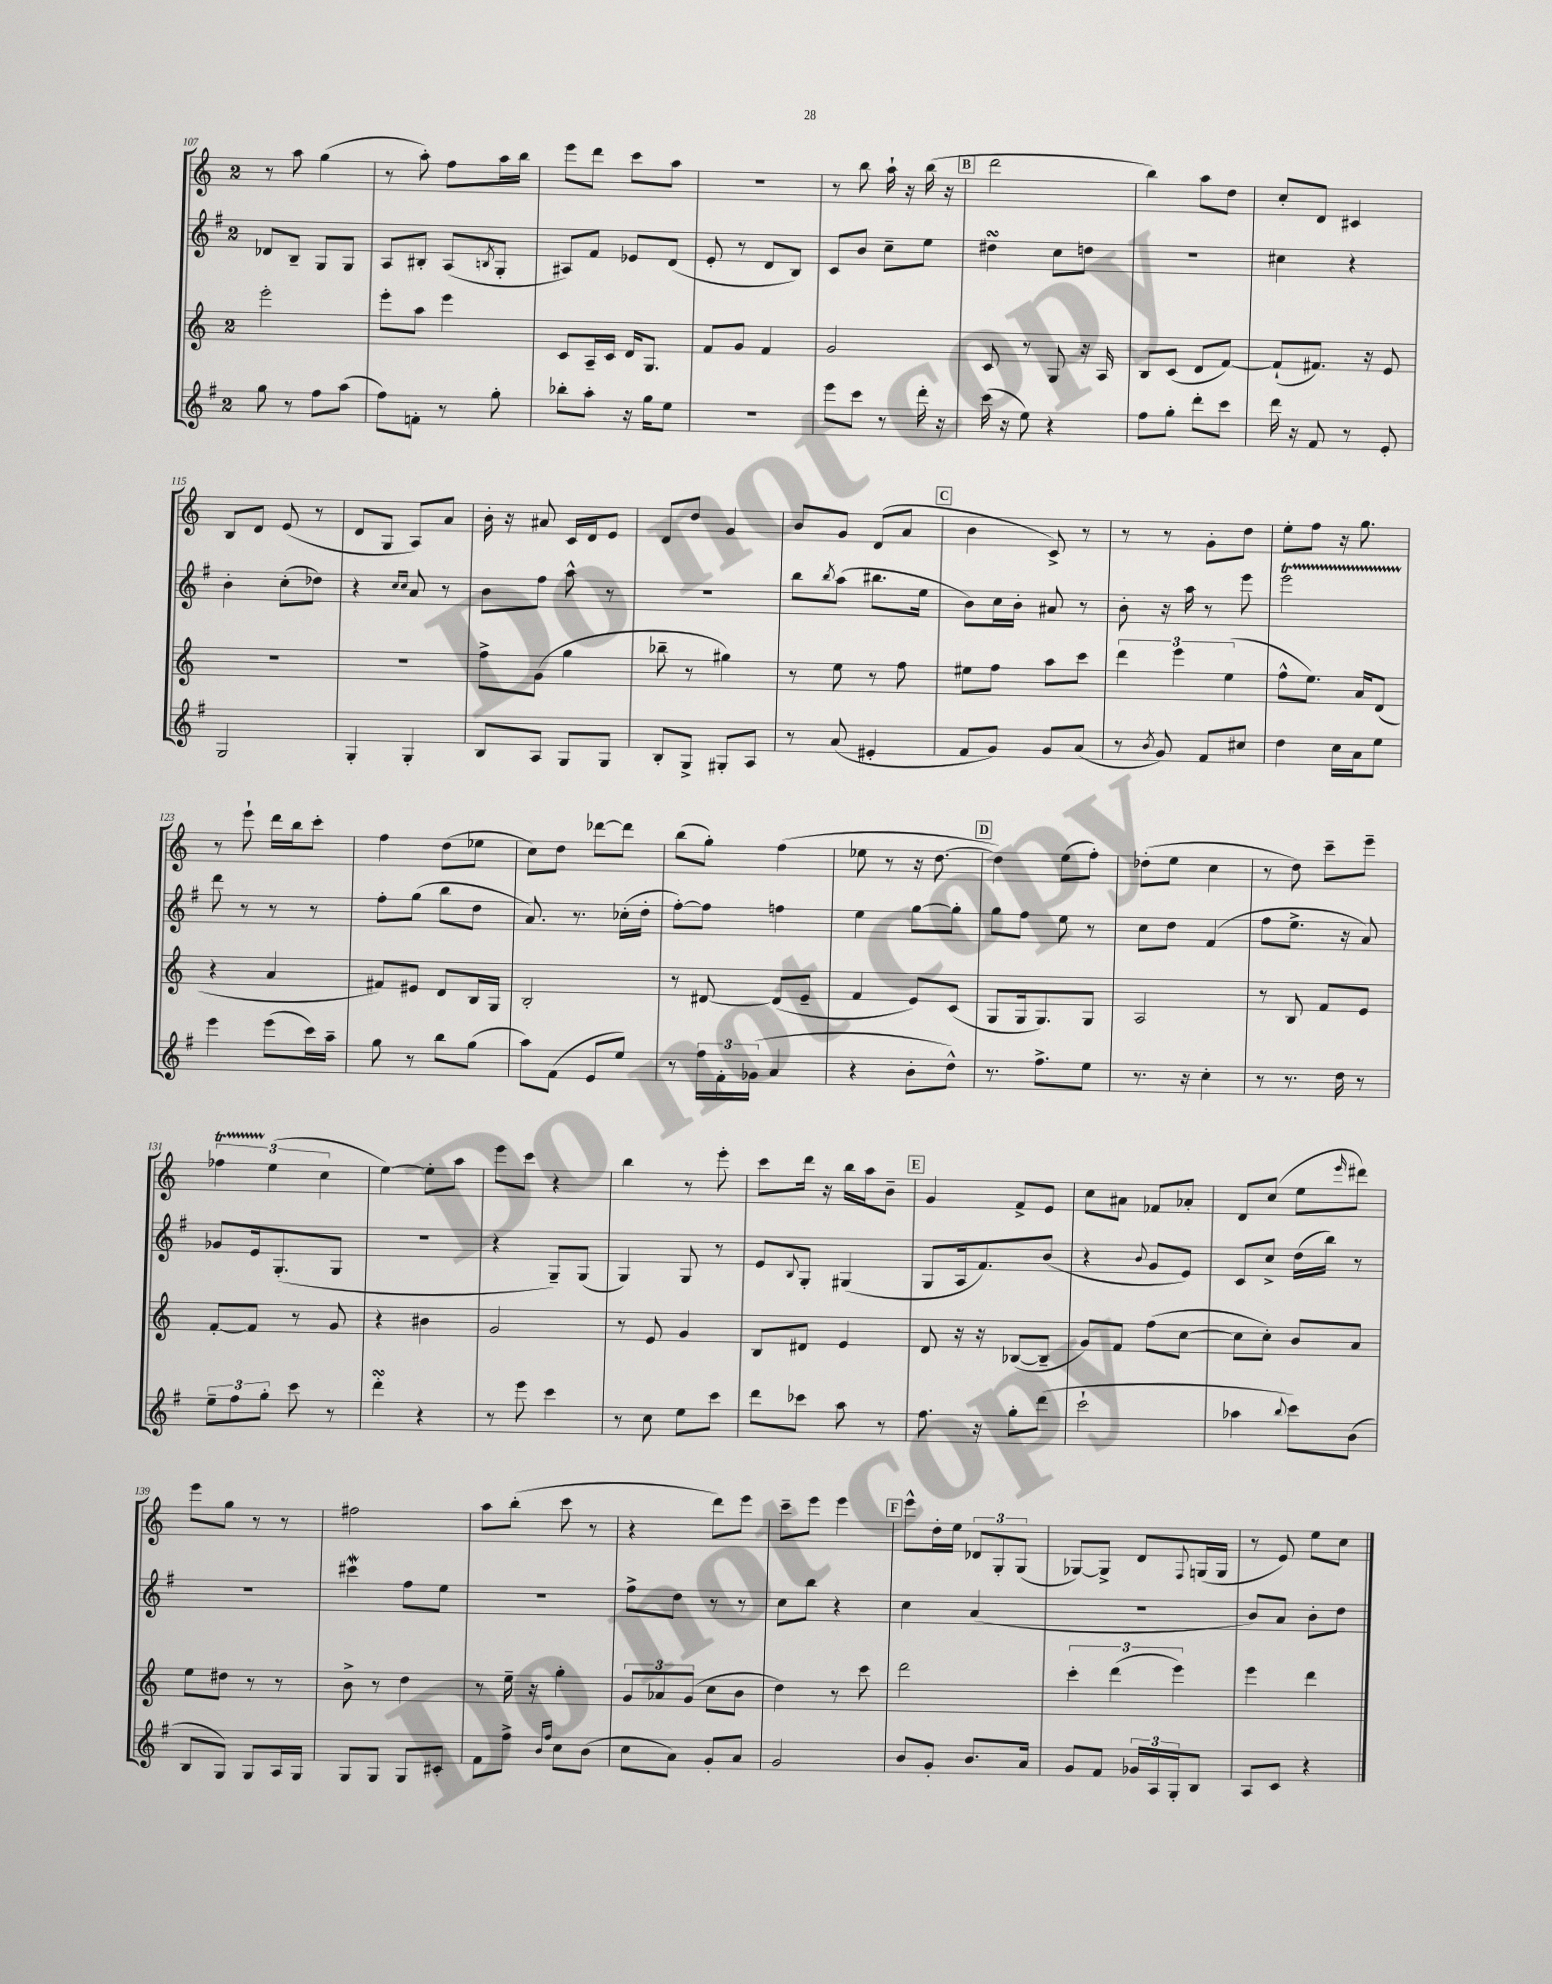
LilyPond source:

<<
\new StaffGroup <<
\new Staff = "s0" {
    \clef treble \key c \major \once \override Staff.TimeSignature.style = #'single-digit \time 2/4
    r8 a''8 g''4( |
    r8 a''8-.) f''8 a''16 b''16 |
    e'''8 d'''8 c'''8 a''8 |
    r2 |
    r8 b''8 a''16-! r16 b''16( r16 |
    \mark \markup { \box "B" } d'''2 |
    b''4) a''8 d''8 |
    c''8-. d'8 cis'4 |
    b8 d'8 e'8( r8 |
    d'8 g8 a8) a'8 |
    b'16-. r16 ais'8 c'16 d'16 e'8 |
    d'8 d''8 g'4 |
    b'8 g'8 d'8( a'8 |
    \mark \markup { \box "C" } b'4 c'8->) r8 |
    r8 r8 g'8-. d''8 |
    e''8-. f''8 r16 g''8. |
    r8 e'''8-! d'''16 b''16 c'''8-. |
    f''4 d''8( ees''8 |
    c''8) d''8 des'''8~ des'''8 |
    b''8( g''8-.) f''4( |
    ees''8 r8 r16 d''8.~ |
    \mark \markup { \box "D" } d''4) e''8( f''8-.) |
    des''8-.( e''8 c''4 |
    r8 d''8) c'''8-- e'''8-- |
    \tuplet 3/2 { fes''4\startTrillSpan e''4\stopTrillSpan( c''4 } |
    e''4~) e''8-. a''8 |
    e'''8 c'''8 r4 |
    b''4 r8 e'''8-. |
    c'''8 d'''16 r16 b''16 a''16 b'8-- |
    \mark \markup { \box "E" } g'4 f'8-> e'8 |
    c''8 ais'8 fes'8 aes'8-. |
    d'8 c''8( e''8 \grace { e'''16 } dis'''8) |
    e'''8 g''8 r8 r8 |
    fis''2 |
    a''8 b''8-.( c'''8 r8 |
    r4 d'''8) e'''8 |
    c'''8-- e'''8 e'''4 |
    \mark \markup { \box "F" } e'''8-^ d''16-. e''16 \tuplet 3/2 { des'8 g8-. g8( } |
    ges8~) ges8-> d'8 \appoggiatura { f8 } g16( g16 |
    r8 e'8) e''8 c''8 \bar "|." |
}
\new Staff = "s1" {
    \clef treble \key g \major \once \override Staff.TimeSignature.style = #'single-digit \time 2/4
    des'8 b8-- g8 g8 |
    a8 bis8-. a8( \acciaccatura { b8 } g8-. |
    ais8) fis'8 ees'8 d'8( |
    e'8-. r8 d'8 b8) |
    c'8 b'8 c''8-- e''8 |
    \mark \markup { \box "B" } dis''4\turn c''8 d''8 |
    R2 |
    cis''4 r4 |
    b'4-. c''8-.( des''8) |
    r4 \grace { c''16 c''16 } a'8 r8 |
    b'8 fis''8 a''8-^ r8 |
    r2 |
    b''8 \acciaccatura { b''8 } a''8( bis''8. e''16 |
    \mark \markup { \box "C" } b'8) c''16 b'16-. ais'8 r8 |
    b'8-. r16 a''16 r8 e'''8 |
    e'''2\startTrillSpan |
    d'''8\stopTrillSpan r8 r8 r8 |
    fis''8-. g''8( b''8 d''8 |
    a'8.) r8. ces''16-.( d''16-. |
    fis''8~-.) fis''8 f''4 |
    e''4 g''8~ g''8-. |
    \mark \markup { \box "D" } g''8 fis''8 e''8 r8 |
    c''8 d''8 fis'4( |
    fis''8 e''8.-> r16 a'8) |
    ges'8 e'16 g8.-.( g8 |
    R2 |
    r4 g8--) g8( |
    g4) g8 r8 |
    e'8 \appoggiatura { b8 } g8-. gis4( |
    \mark \markup { \box "E" } g8 a16 fis'8.) b'8( |
    r4 \appoggiatura { b'8 } g'8 e'8) |
    c'8 c''8-> d''16( b''16) r8 |
    r2 |
    cis'''4\mordent fis''8 e''8 |
    r2 |
    fis''8-> d''8 r8 r8 |
    c''8 b''8 r4 |
    \mark \markup { \box "F" } c''4 a'4( |
    R2 |
    b'8) a'8 b'8-. d''8 \bar "|." |
}
\new Staff = "s2" {
    \clef treble \key c \major \once \override Staff.TimeSignature.style = #'single-digit \time 2/4
    e'''2-. |
    e'''8-. a''8 e'''4 |
    c'8 a16-- c'16 d'16 g8. |
    f'8 g'8 f'4 |
    g'2 |
    \mark \markup { \box "B" } c'8 r8 g8 r16 a16 |
    b8 c'8( d'8 f'8~) |
    f'8-!( fis'8.) r16 e'8 |
    R2 |
    R2 |
    f''8-> g'8( g''4 |
    bes''8-- r8 gis''4) |
    r8 e''8 r8 f''8 |
    \mark \markup { \box "C" } eis''8 f''8 a''8 c'''8 |
    \tuplet 3/2 { d'''4 e'''4 e''4( } |
    f''8-^ e''8.) a'16 d'8( |
    r4 a'4 |
    fis'8) eis'8 d'8 b16 g16 |
    b2-. |
    r8 dis'8~ dis'8( e'8-- |
    f'4 e'8) c'8( |
    \mark \markup { \box "D" } g8 g16 g8.) g8 |
    a2 |
    r8 b8 f'8 e'8 |
    f'8~-. f'8 r8 g'8 |
    r4 bis'4 |
    g'2 |
    r8 e'8 g'4 |
    b8 dis'8 e'4 |
    \mark \markup { \box "E" } d'8 r16 r16 bes8~( bes8-- |
    g'8) f'8 f''8( c''8~ |
    c''8 c''8-.) b'8 a'8 |
    e''8 dis''8 r8 r8 |
    b'8-> r8 d''4 |
    r8 e''16-- r16 g''4-. |
    \tuplet 3/2 { g'8 aes'8 g'8( } c''8 b'8 |
    d''4) r8 c'''8 |
    \mark \markup { \box "F" } d'''2 |
    \tuplet 3/2 { c'''4-. d'''4( e'''4) } |
    e'''4 d'''4 \bar "|." |
}
\new Staff = "s3" {
    \clef treble \key g \major \once \override Staff.TimeSignature.style = #'single-digit \time 2/4
    g''8 r8 fis''8 a''8( |
    fis''8) f'8-. r8 g''8-. |
    bes''8-. a''8-. r16 g''16 e''8 |
    R2 |
    e'''8 c'''8 r8 d'''16-. r16 |
    \mark \markup { \box "B" } c'''16( r16 e''8) r4 |
    fis''8 g''8-. d'''8-. c'''8 |
    d'''16 r16 fis'8 r8 e'8-. |
    g2 |
    g4-. g4-. |
    b8 a8 g8 g8 |
    b8-. g8-> gis8-. a8 |
    r8 a'8( eis'4-. |
    \mark \markup { \box "C" } fis'8 g'8) g'8 a'8( |
    r8 \acciaccatura { b'8 } g'8) fis'8 cis''8 |
    d''4 c''16 a'16 e''8 |
    e'''4 e'''8( c'''16) a''16-- |
    g''8 r8 b''8 g''8( |
    a''8) fis'8( e'8 e''8) |
    r8 \tuplet 3/2 { fis''16 fis'16-. ges'16( } a'4 |
    r4 b'8-. d''8-^) |
    \mark \markup { \box "D" } r8. fis''8.-> e''8 |
    r8. r16 c''4-. |
    r8 r8. d''16 r8 |
    \tuplet 3/2 { e''8-- fis''8 g''8-. } c'''8 r8 |
    d'''4-.\turn r4 |
    r8 e'''8 c'''4 |
    r8 c''8 e''8 c'''8 |
    d'''8 ces'''8 a''8 r8 |
    \mark \markup { \box "E" } fis''8. r16 g''8-. d'''8( |
    c'''2-! |
    aes''4 \appoggiatura { b''8 } c'''8) b'8( |
    b8 g8) g8 a16 g16 |
    g8 g8 g8 cis'8-. |
    fis'8 fis''8-> \grace { b'16 fis''16 } c''8 b'8( |
    c''8 a'8) g'8-. a'8 |
    g'2 |
    \mark \markup { \box "F" } b'8 g'8-. b'8. a'16 |
    g'8 fis'8 \tuplet 3/2 { ges'16 a16 g16-. } b8 |
    a8 c'8 r4 \bar "|." |
}
>>
>>
\layout { \context { \Score currentBarNumber = #107 } }
